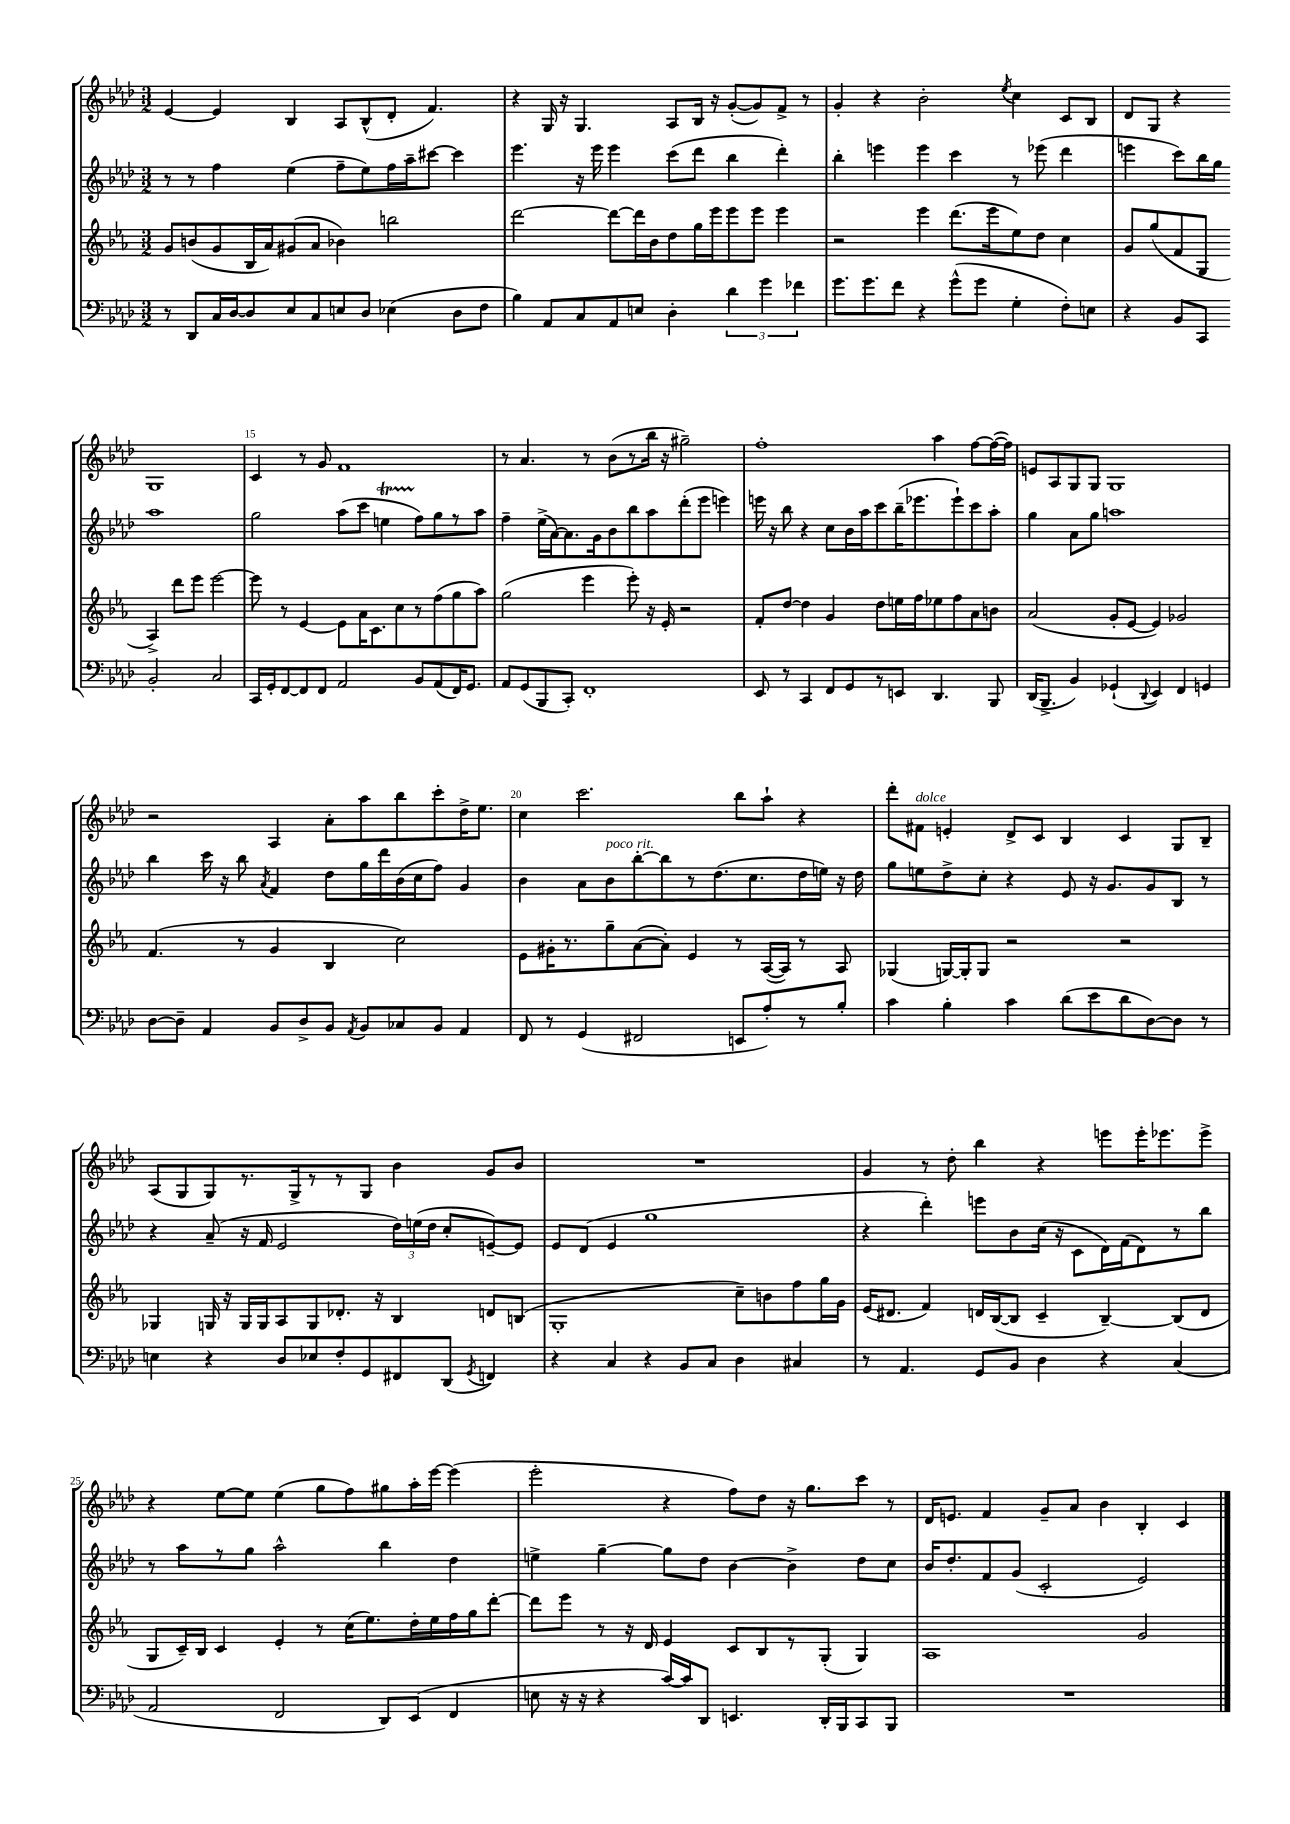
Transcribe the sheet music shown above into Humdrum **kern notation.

**kern	**kern	**kern	**kern
*part4	*part3	*part2	*part1
*staff4	*staff3	*staff2	*staff1
*clefF4	*clefG2	*clefG2	*clefG2
*k[b-e-a-d-]	*k[b-e-a-]	*k[b-e-a-d-]	*k[b-e-a-d-]
*M3/2	*M3/2	*M3/2	*M3/2
=11	=11	=11	=11
8r	8g/L	8r	[4e-/
8DD-/L	(8bn/	8r	.
16C/L	8g/	4ff\	4e-/]
[16D-/J	.	.	.
8D-/]	16B-/L	.	.
.	16a-/J)	.	.
8E-/	(8g#X/	(4ee-\	4B-/
8C/	8a-/J	.	.
8En/	4b-X\)	8ff~\L	8A-/L
8D-/J	.	8ee-\)	(8B-^^/
(4E-X\	2bbn\	16ff\L	8d-'/J
.	.	16aa-~\J	.
.	.	[8ccc#X\J	4.f/)
8D-\L	.	4ccc#\]	.
8F\J	.	.	.
=12	=12	=12	=12
4B-\)	[2ddd\	4.eee-\	4r
8AA-/L	.	.	16G/
.	.	.	16r
8C/	.	16r	4.G/
.	.	16eee-\	.
8AA-/	8ddd\L_	4eee-\	.
8En/J	16ddd\L]	.	.
.	16b-\J	.	.
4D-'\	8dd\	(8ccc\L	8A-/L
.	16gg\L	8ddd-\J	16B-/Jk
.	16eee-\J	.	16r
6d-\	8eee-\	4bb-\	([8g'/L
.	8eee-\J	.	8g/])
6g\	.	.	.
.	4eee-\	4ddd-'\)	8f^/J
6f-X\	.	.	.
.	.	.	8r
=13	=13	=13	=13
8.g\L	2r	4bb-'\	4g'/
8.g\	.	.	.
.	.	4eeen\	4r
8f\J	.	.	.
4r	4eee-\	4eee\	2b-'\
(8g^^\L	(8.ddd\L	4ccc\	.
8g\J	.	.	.
.	16eee-\k	.	.
.	.	.	8qee-/
4G'\	8ee-\)	8r	4cc\
.	8dd\J	(8eee-X\	.
8F'\L)	4cc\	4ddd-\	8c/L
8En\J	.	.	8B-/J
=14	=14	=14	=14
4r	8g/L	4eeen\	8d-/L
.	(8gg/	.	8G/J
8BB-/L	8f/	8ccc\L)	4r
8CC/J	8G/J	16bb-\L	.
.	.	16gg\JJ	.
2BB-'/	4A-^/)	1aa-	1G
.	8ddd\L	.	.
.	8eee-\J	.	.
2C/	[2eee-\	.	.
!!LO:LB:g=z
=15	=15	=15	=15
16CC/LL	8eee-\]	2gg\	4c/
16GG'/J	.	.	.
[8FF/	8r	.	.
8FF/]	[4e-/	.	8r
8FF/J	.	.	8g/
2AA-/	8e-\L]	(8aa-\L	1f
.	16a-\K	8ccc\J	.
.	8.c\	.	.
.	.	4eent\	.
.	8cc\	.	.
8BB-/L	8r	8ff\L)	.
(8AA-/	(8ff\	8gg\	.
16FF/K)	8gg\	8r	.
8.GG/J	.	.	.
.	8aa-\J)	8aa-\J	.
=16	=16	=16	=16
8AA-/L	(2gg\	4ff~\	8r
(8GG/	.	.	4.a-/
8BBB-/	.	(16ee-^\LL	.
.	.	[16a-\J)	.
8CC'/J)	.	8.a-\]	.
1FF'	4eee-\	.	8r
.	.	16g\k	.
.	.	8b-\	(8b-\L
.	8eee-'\)	8bb-\	8r
.	16r	8aa-\	16bb-\Jk
.	16e-'/	.	16r
.	2r	(8ddd-'\	2gg#X~\)
.	.	8eee-\J	.
.	.	4eeen\)	.
=17	=17	=17	=17
8EE-/	8f'/L	16eeen\	1ff'
.	.	16r	.
8r	[8dd/J	8bb-\	.
4CC/	4dd\]	4r	.
8FF/L	4g/	8cc\L	.
8GG/	.	16b-\L	.
.	.	16aa-\J	.
8r	8dd\L	8ccc\	.
8EEn/J	16een\L	(16bb-~\K	.
.	16ff\J	8.eee-X\	.
4.DD-/	8ee-X\	.	4aa-\
.	8ff\	8eee-`\)	.
.	8a-\	8ccc\	[8ff\L
8BBB-/	8bn\J	8aa-'\J	(16ff\L_
.	.	.	16ff\JJ])
=18	=18	=18	=18
(16DD-/KL	(2a-/	4gg\	8en/L
8.BBB-^/J	.	.	.
.	.	.	8A-/
4BB-/)	.	8a-\L	8G/
.	.	8gg\J	8G/J
(4GG-X`/	8g'/L	1aan	1G
.	[8e-/J	.	.
8qqDD-/	.	.	.
4EE-/)	4e-/])	.	.
4FF/	2g-X/	.	.
4GGn/	.	.	.
!!LO:LB:g=z
=19	=19	=19	=19
[8D-\L	(4.f/	4bb-\	2r
8D-~\J]	.	.	.
4AA-/	.	16ccc\	.
.	.	16r	.
.	8r	8bb-\	.
.	.	8qa-/	.
8BB-/L	4g/	4f/	4A-/
8D-^/	.	.	.
8BB-/J	4B-/	8dd-\L	8a-'\L
8qAA-/	.	.	.
8BB-/L	.	16gg\L	8aa-\
.	.	16ddd-\	.
8C-X/	2cc\)	(16b-\	8bb-\
.	.	16cc\J	.
8BB-/J	.	8ff\J)	8ccc'\
4AA-/	.	4g/	16dd-^\K
.	.	.	8.ee-\J
=20	=20	=20	=20
8FF/	8e-\L	4b-\	4cc\
8r	16g#X'\K	.	.
.	8.r	.	.
(4GG/	.	8a-\L	2.ccc\
!	!	!LO:TX:a:i:t=poco rit.	!
.	8gg~\	8b-\	.
2FF#X/	([8a-\	[8bb-'\	.
.	8a-'\J])	8bb-\]	.
.	4e-/	8r	.
.	.	(8.dd-\	.
8EEn/L	8r	.	8bb-\L
.	.	8.cc\	.
8A-'/)	([16A-/LL	.	8aa-`\J
.	16A-/JJ])	.	.
8r	8r	16dd-\L	4r
.	.	16een\JJ)	.
8B-'/J	8A-/	16r	.
.	.	16dd-\	.
=21	=21	=21	=21
4c\	(4G-X/	8gg\L	8ddd-'\L
!	!	!	!LO:TX:a:i:t=dolce
.	.	8een\	8f#X\J
4B-'\	[16Gn/LL)	8dd-^\	4en'/
.	16G'/J]	.	.
.	8G/J	8cc'\J	.
4c\	2r	4r	8d-^/L
.	.	.	8c/J
(8d-\L	.	8e-/	4B-/
8e-\	.	16r	.
.	.	8.g/L	.
8d-\	2r	.	4c/
[8D-\)	.	8g/	.
8D-\J]	.	8B-/J	8G/L
8r	.	8r	8B-~/J
!!LO:LB:g=z
=22	=22	=22	=22
4En\	4G-X/	4r	(8A-/L
.	.	.	8G/
4r	16Gn/	(8a-~/	8G/)
.	16r	.	.
.	16G/LL	16r	8.r
.	16G/J	16f/	.
8D-/L	8A-/	2e-/	.
.	.	.	16G^/k
8E-X/	8G/	.	8r
8F'/	8.d-X'/J	.	8r
8GG/	.	.	8G/J
.	16r	.	.
8FF#X/	4B-/	24dd-\LL)	4b-\
.	.	(24een\	.
.	.	24dd-\JJ	.
(8DD-/J	.	8cc'/L	.
8qGG/	.	.	.
4FFn/)	8dn/L	[8en~/)	8g/L
.	(8Bn/J	8e/J]	8b-/J
=23	=23	=23	=23
4r	1G'	8e-/L	1.r
.	.	(8d-/J	.
4C/	.	4e-/	.
4r	.	1gg	.
8BB-/L	.	.	.
8C/J	.	.	.
4D-\	8cc~\L)	.	.
.	8bn\	.	.
4C#X/	8ff\	.	.
.	16gg\L	.	.
.	16g\JJ	.	.
=24	=24	=24	=24
8r	(16e-/KL	4r	4g/
.	8.d#X/J	.	.
4.AA-/	.	.	.
.	4f/)	4ddd-'\)	8r
.	.	.	8dd-'\
8GG/L	16dn/LL	8eeen\L	4bb-\
.	([16B-/J	.	.
8BB-/J	8B-/J]	8b-\	.
4D-\	4c~/	(16cc\Jk	4r
.	.	16r	.
.	.	8c\L	.
4r	[4B-~/)	16d-\L)	8eeen\L
.	.	(16f\J	.
.	.	8d-\)	16eee'\K
.	.	.	8.eee-X\
(4C/	(8B-/L]	8r	.
.	8d/J	8bb-\J	8eee-^\J
!!LO:LB:g=z
=25	=25	=25	=25
2AA-/	8G/L	8r	4r
.	16c~/L)	8aa-\L	.
.	16B-/JJ	.	.
.	4c/	8r	[8ee-\L
.	.	8gg\J	8ee-\J]
2FF/	4e-'/	2aa-^^\	(4ee-\
.	8r	.	8gg\L
.	(16cc\KL	.	8ff\)
.	8.ee-\)	.	.
8DD-/L)	.	4bb-\	8gg#X\
(8EE-/J	16dd'\L	.	16aa-'\L
.	16ee-\	.	[16eee-\JJ
4FF/	16ff\	4dd-\	(4eee-\]
.	16gg\J	.	.
.	[8ddd'\J	.	.
=26	=26	=26	=26
8En\	8ddd\L]	4een^\	2eee-'\
16r	8eee-\J	.	.
16r	.	.	.
4r	8r	[4gg~\	.
.	16r	.	.
.	16d/	.	.
[16c/LL)	4e-/	8gg\L]	4r
16c/J]	.	.	.
8DD-/J	.	8dd-\J	.
4.EEn/	8c/L	[4b-\	8ff\L)
.	8B-/	.	8dd-\J
.	8r	4b-^\]	16r
.	.	.	8.gg\L
16DD-'/LL	(8G'/J	.	.
16BBB-/J	.	.	.
8CC/	4G/)	8dd-\L	8ccc\J
8BBB-/J	.	8cc\J	8r
=27	=27	=27	=27
1.r	1A-	16b-/KL	16d-/KL
.	.	8.dd-'/	8.en/J
.	.	8f/	4f/
.	.	(8g/J	.
.	.	2c'/	8g~/L
.	.	.	8a-/J
.	.	.	4b-\
.	2g/	2e-/)	4B-'/
.	.	.	4c/
==	==	==	==
*-	*-	*-	*-
